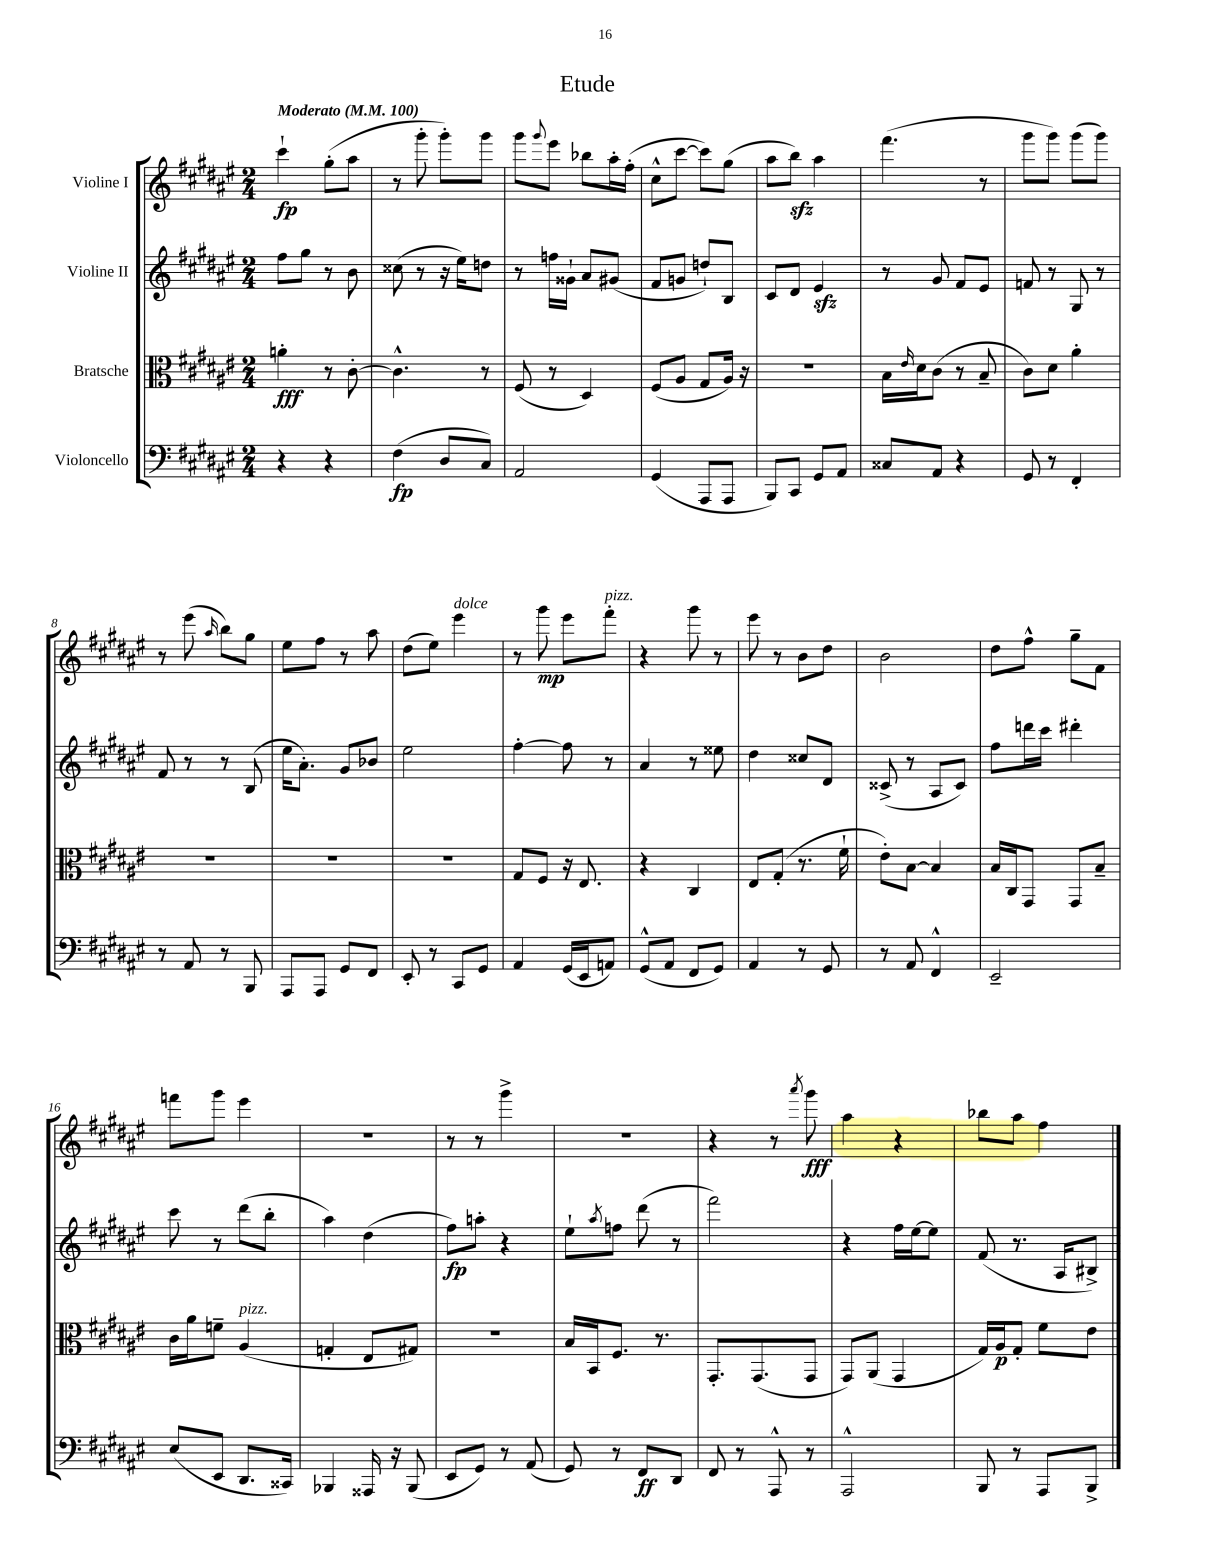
\header { title = "Etude" }
<<
\new StaffGroup <<
\new Staff = "s0" \with { instrumentName = "Violine I" } {
    \clef treble \key fis \major \numericTimeSignature \time 2/4 \tempo "Moderato" 4 = 100
    cis'''4-!\fp gis''8-.( ais''8 |
    r8 gis'''8-. gis'''8-.) gis'''8 |
    gis'''8 \appoggiatura { gis'''8 } eis'''8 bes''8 ais''16-. fis''16-.( |
    cis''8-^ cis'''8~ cis'''8) gis''8( |
    ais''8 b''8\sfz) ais''4 |
    fis'''4.( r8 |
    gis'''8 gis'''8) gis'''8( gis'''8) |
    r8 eis'''8( \grace { ais''16 } b''8) gis''8 |
    eis''8 fis''8 r8 ais''8 |
    dis''8( eis''8) eis'''4^\markup { \italic "dolce" } |
    r8 gis'''8\mp eis'''8 fis'''8-.^\markup { \italic "pizz." } |
    r4 gis'''8 r8 |
    eis'''8 r8 b'8 dis''8 |
    b'2 |
    dis''8 fis''8-^ gis''8-- fis'8 |
    f'''8 gis'''8 eis'''4 |
    r2 |
    r8 r8 gis'''4-> |
    R2 |
    r4 r8 \acciaccatura { ais'''8 } gis'''8\fff |
    ais''4 r4 |
    bes''8 ais''8 fis''4 \bar "|." |
}
\new Staff = "s1" \with { instrumentName = "Violine II" } {
    \clef treble \key fis \major \numericTimeSignature \time 2/4
    fis''8 gis''8 r8 b'8 |
    cisis''8( r8 r16 eis''16) d''8 |
    r8 f''16 gisis'16-! ais'8 gis'8( |
    fis'8 g'8 d''8-!) b8 |
    cis'8 dis'8 eis'4\sfz |
    r8 gis'8 fis'8 eis'8 |
    f'8 r8 gis8 r8 |
    fis'8 r8 r8 b8( |
    eis''16 ais'8.-.) gis'8 bes'8 |
    eis''2 |
    fis''4~-. fis''8 r8 |
    ais'4 r8 eisis''8 |
    dis''4 cisis''8 dis'8 |
    cisis'8->( r8 ais8 cisis'8) |
    fis''8 d'''16 cis'''16 dis'''4-. |
    cis'''8 r8 dis'''8( b''8-. |
    ais''4) dis''4( |
    fis''8\fp) a''8-. r4 |
    eis''8-! \acciaccatura { ais''8 } f''8 dis'''8( r8 |
    fis'''2) |
    r4 fis''16 eis''16~ eis''8 |
    fis'8( r8. ais16 bis8->) \bar "|." |
}
\new Staff = "s2" \with { instrumentName = "Bratsche" } {
    \clef alto \key fis \major \numericTimeSignature \time 2/4
    a'4-.\fff r8 cis'8~-. |
    cis'4.-^ r8 |
    fis8( r8 dis4) |
    fis8( ais8 gis8 ais16) r16 |
    R2 |
    b16 \grace { eis'16 } dis'16 cis'8( r8 b8-- |
    cis'8) dis'8 ais'4-. |
    R2 |
    R2 |
    R2 |
    gis8 fis8 r16 eis8. |
    r4 cis4 |
    eis8 gis8-.( r8. fis'16-! |
    eis'8-.) b8~ b4 |
    b16 cis16 gis,8 gis,8 b8-- |
    cis'16 ais'16 f'8-- ais4^\markup { \italic "pizz." }( |
    g4-. eis8 gis8) |
    R2 |
    b16 b,16 fis8. r8. |
    gis,8.-. gis,8.( gis,8 |
    gis,8) ais,8( gis,4 |
    gis16) ais16\p gis8-. fis'8 eis'8 \bar "|." |
}
\new Staff = "s3" \with { instrumentName = "Violoncello" } {
    \clef bass \key fis \major \numericTimeSignature \time 2/4
    r4 r4 |
    fis4\fp( dis8 cis8) |
    ais,2 |
    gis,4( ais,,8 ais,,8 |
    b,,8) cis,8 gis,8 ais,8 |
    cisis8 ais,8 r4 |
    gis,8 r8 fis,4-. |
    r8 ais,8 r8 b,,8 |
    ais,,8 ais,,8 gis,8 fis,8 |
    eis,8-. r8 cis,8 gis,8 |
    ais,4 gis,16( eis,16 a,8) |
    gis,8-^( ais,8 fis,8 gis,8) |
    ais,4 r8 gis,8 |
    r8 ais,8 fis,4-^ |
    eis,2-- |
    eis8( eis,8 dis,8. cisis,16) |
    bes,,4 aisis,,16 r16 bes,,8( |
    eis,8 gis,8) r8 ais,8( |
    gis,8) r8 fis,8\ff dis,8 |
    fis,8 r8 ais,,8-^ r8 |
    ais,,2-^ |
    b,,8 r8 ais,,8 b,,8-> \bar "|." |
}
>>
>>
